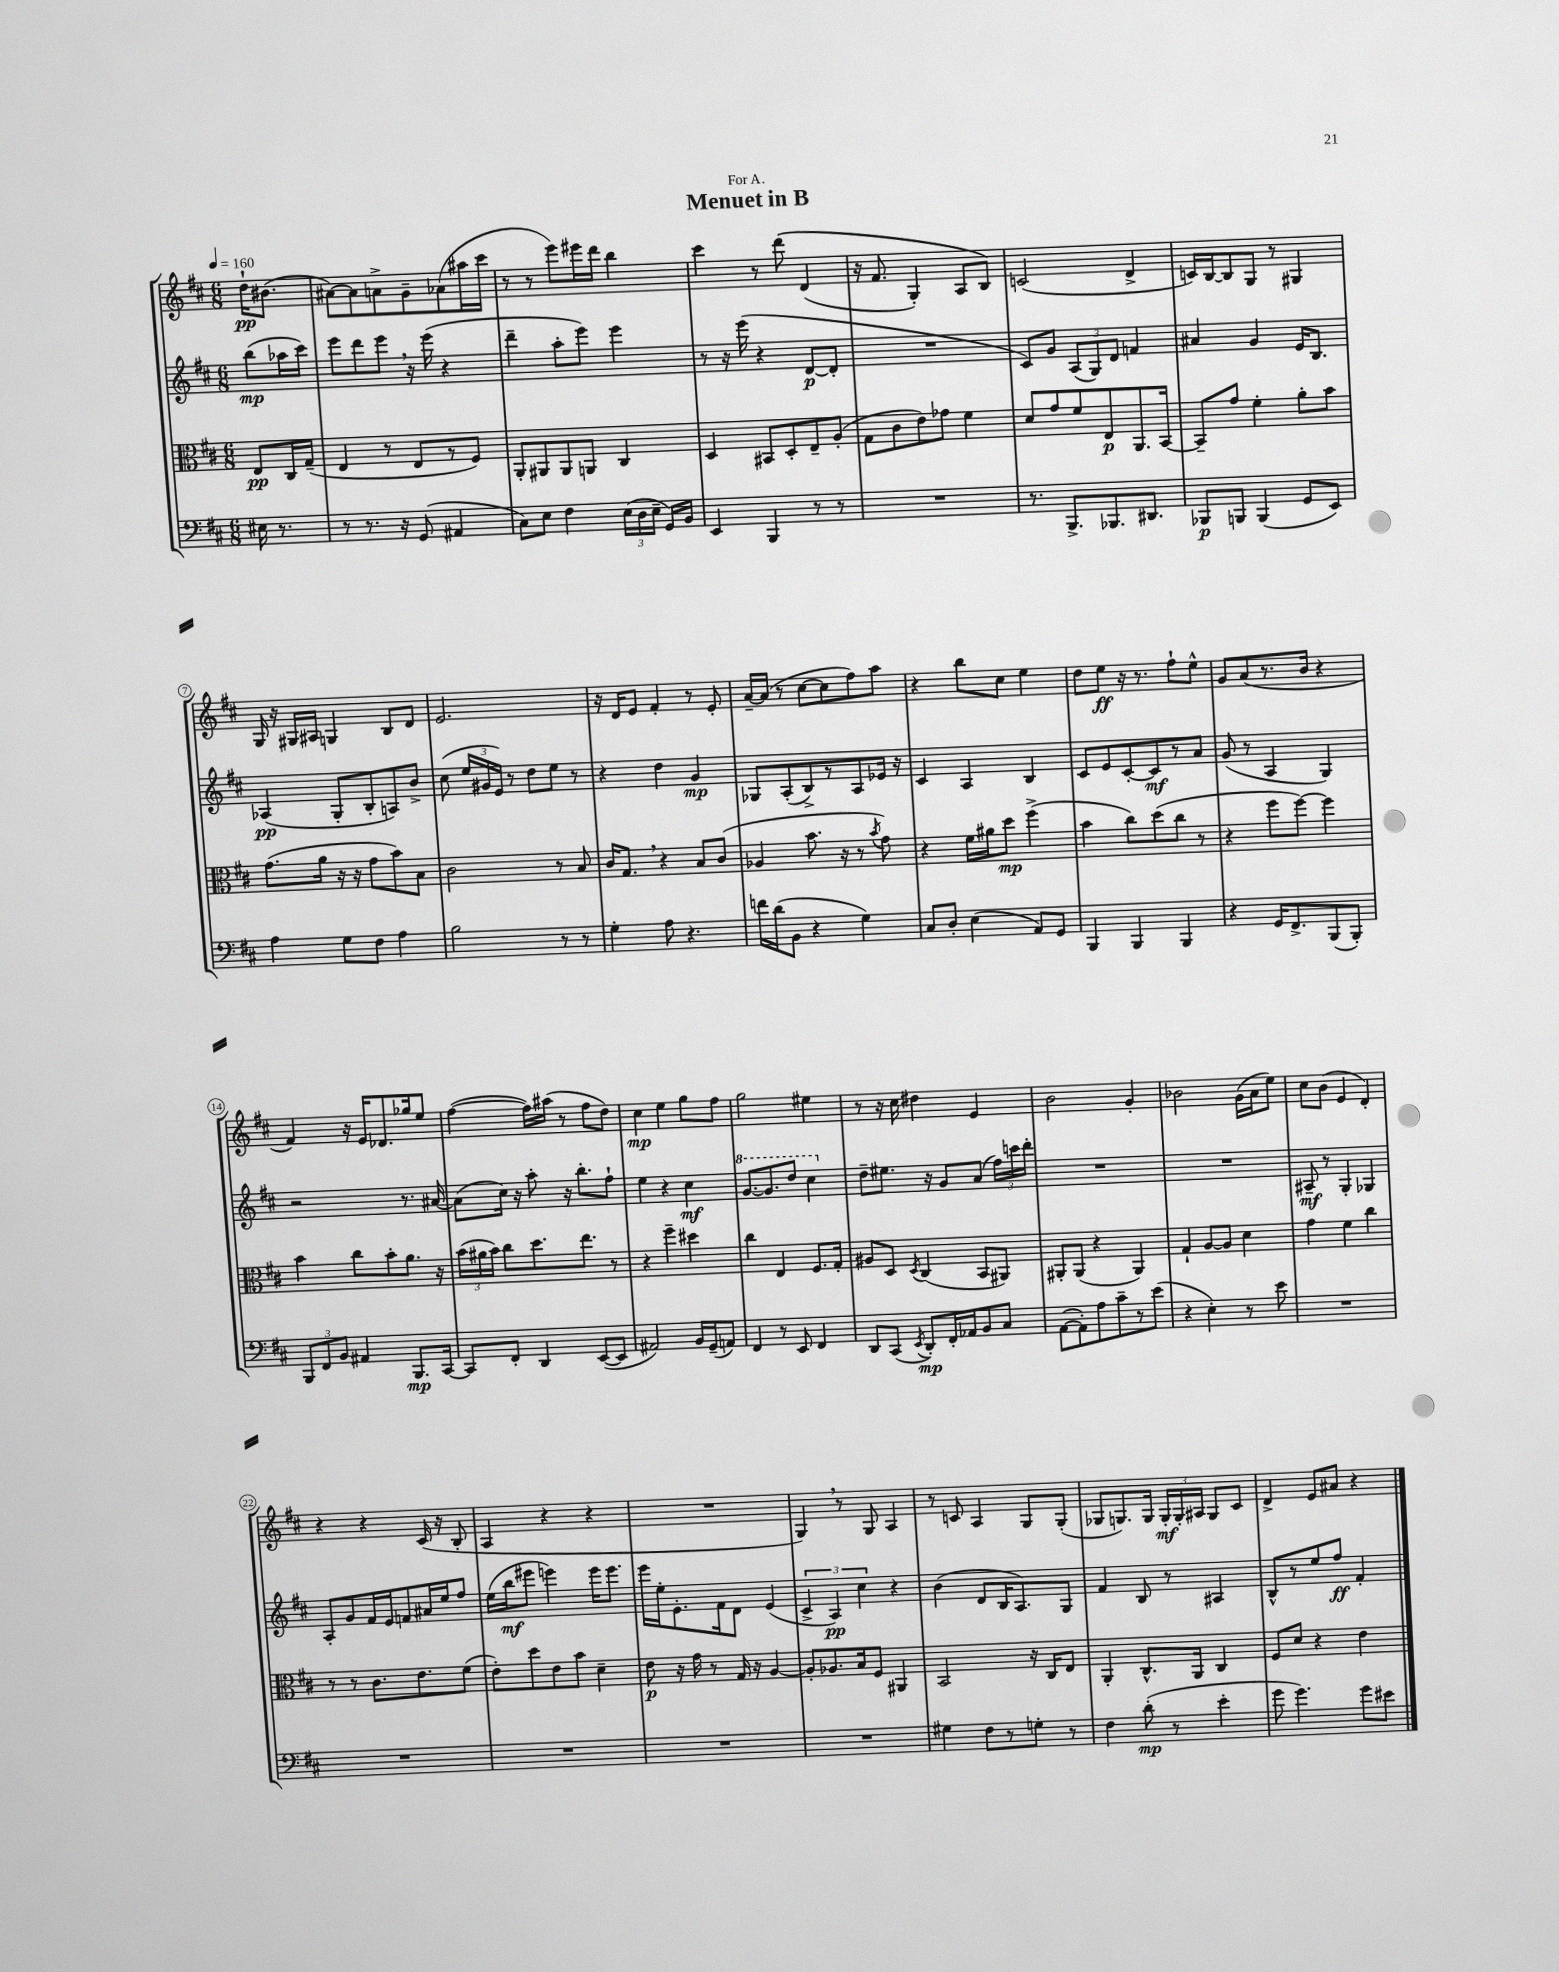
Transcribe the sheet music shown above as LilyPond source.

\header { title = "Menuet in B" dedication = "For A." }
<<
\new StaffGroup <<
\new Staff = "s0" {
    \clef treble \key d \major \numericTimeSignature \time 6/8 \partial 4 \tempo 4 = 160
    \autoBeamOff d''16[-!\pp bis'8.]( |
    ais'8[~) ais'8 a'8-> g'8-- aes'8( ais''16 cis'''16] |
    r8 r8 e'''8[) eis'''16 d'''16] b''4 |
    cis'''4 r8 d'''8\( d'4( |
    r16 fis'8. g4-.) a8[ b8]\) |
    c'2( d'4-> |
    c'16[) b16~ b8 g8] r8 gis4 |
    g16 r16 gis16[ ais16] g4 b8[ d'8] |
    e'2. |
    r16 d'16[ e'8] fis'4-. r8 e'8-. |
    a'16[~-- a'16]( r8 cis''8[~ cis''8 fis''8) a''8] |
    r4 b''8[ cis''8] e''4 |
    d''8[ e''8]\ff r16 r8. fis''8[-! e''8]-^ |
    g'8[ a'8( r8. b'16] r4 |
    fis'4) r16 e'16[ des'8. ges''16 e''8] |
    fis''4~( fis''16[) ais''16]( r8 fis''8[ d''8]) |
    cis''4\mp e''4 g''8[ fis''8] |
    g''2 eis''4 |
    r8 r16 cis''16 dis''4 e'4 |
    b'2 g'4-. |
    bes'2 g'16[( a'16 e''8]) |
    cis''8[ b'8]( e'4 d'4-.) |
    r4 r4 cis'16( r16 b8-. |
    a4 r4 r4 |
    R2. |
    g4) \breathe r8 g8 a4 |
    r8 c'8 a4 g8[ g8]-.( |
    ges8[ g8.) g16] \tuplet 3/2 { g16[-.\mf g16-. ais16] } g8[ cis'8] |
    d'4-> e'8[ ais'8] r4 \bar "|." |
}
\new Staff = "s1" {
    \clef treble \key d \major \numericTimeSignature \time 6/8 \partial 4
    \autoBeamOff b''8[\mp( aes''16 cis'''16]) |
    e'''8[ d'''8 e'''8] \breathe r16 e'''16( r4 |
    d'''4-- a''8[-. e'''8]) e'''4 |
    r8 r16 e'''16( r4 d'8[~\p d'8]-. |
    R2. |
    cis'8[) g'8] \tuplet 3/2 { a8[( g8) d'8] } f'4 |
    ais'4 g'4 e'16[ b8.] |
    aes4\pp( g8[-. b8-. a8) b'8]-> |
    cis''8( \tuplet 3/2 { e''16[ gis'16 e'16]) } r8 d''8[ e''8] r8 |
    r4 d''4 g'4\mp |
    ges8[ a8-.( b8->) r8 a8 ees'16] r16 |
    cis'4 a4 b4 |
    cis'8[ e'8 cis'8~-. cis'8\mf r8 a'8] |
    g'8( r8 a4 g4) |
    r2 r8. ais'16~ |
    ais'8[( cis''16]) r16 a''8-. r16 b''8.[-. fis''8]-! |
    e''4 r4 cis''4\mf |
    \ottava #1 g''8.[~ g''8. d'''8] cis'''4 \ottava #0 |
    d''8[-- eis''8.] r16 g'8[ a'8]( \tuplet 3/2 { fis''16[) c'''16 d'''16]-. } |
    R2. |
    R2. |
    ais8--\mf r8 g4-. ges4 |
    a8[-. g'8 fis'16 e'16 f'8 ais'16 e''16 fis''8] |
    e''16[( b''16\mf eis'''8] e'''4) e'''16[ e'''8.] |
    e'''16[ e''16-. e'8.-. fis'16 d'8] e'4( |
    \tuplet 3/2 { cis'4-> a4\pp) cis''4 } r4 |
    b'4( d'8[ b16 a8.) g8] |
    fis'4 b8 r8 ais4 |
    b8[-^ r8 e''8 fis''8]\ff fis'4-. \bar "|." |
}
\new Staff = "s2" {
    \clef alto \key d \major \numericTimeSignature \time 6/8 \partial 4
    \autoBeamOff e8[\pp cis16 g16]--( |
    e4 r8 e8[ r8 fis8]) |
    a,8[-. ais,8 ais,8 a,8] cis4 |
    d4 bis,8[ d8-. e8-- a8]-.( |
    g8[ cis'8 e'8) ges'8] fis'4 |
    d'8[ g'8 fis'8 e8\p a,8. b,16]~ |
    b,8[-- g'8] fis'4-. a'8[-. b'8] |
    g'8.[( a'16] r16 r16 g'8[ b'8) b8] |
    cis'2 r8 b8 |
    cis'16[ g8.] \breathe r4 b8[ cis'8]( |
    aes4 b'8. r16 r8 \acciaccatura { b'8 } g'8) |
    r4 fis'16[ ais'16 d''8]\mp fis''4->( |
    b'4 cis''8[) d''8( cis''8] r8 |
    r4 fis''8[ fis''8]~) fis''4 |
    b'4 cis''8[ b'8-. a'8.] r16 |
    \tuplet 3/2 { b'16[( ais'16 b'16]) } cis''8[ d''8. e''8.] r8 |
    r4 fis''4-- dis''4 |
    cis''4 e4 fis8.[ g16]-. |
    ais8[ d8] \acciaccatura { d8 } cis4( b,8[ ais,8]) |
    ais,8[-. ais,8]( r4 ais,4) |
    g4-! a8[~ a8] d'4 |
    g'4 fis'4 cis''4 |
    r8 r8 cis'8.[ e'8. fis'8]( |
    e'8[-.) d''8 e'8 b'8] d'4-- |
    e'8\p r16 g'16 r8 g16 r16 a4~ |
    a8[-. aes8. b16 fis8] ais,4 |
    b,2 r16 cis16[ e8] |
    a,4-. cis8.[-^ a,16] cis4 |
    fis8[ d'8] r4 e'4 \bar "|." |
}
\new Staff = "s3" {
    \clef bass \key d \major \numericTimeSignature \time 6/8 \partial 4
    \autoBeamOff eis16 r8. |
    r8 r8. r16 g,8( ais,4 |
    cis8[) e8] fis4 \tuplet 3/2 { e16[( d16 e16]-- } g,16[) b,16] |
    e,4 b,,4 r8 r8 |
    R2. |
    r8. b,,8.[-> bes,,8. dis,8.] |
    bes,,8[\p b,,8] b,,4( g,8[ e,8]) |
    a4 g8[ fis8] a4 |
    b2 r8 r8 |
    g4-. a8 r4. |
    f'16[ d'16( b,8] r4 g4) |
    cis8[ d8]-. e4( a,8[) g,8] |
    b,,4 b,,4 b,,4 |
    r4 g,16[ fis,8.-> b,,8( b,,8]-.) |
    \tuplet 3/2 { b,,8[ fis,8 b,8] } ais,4 b,,8.[\mp cis,16]~ |
    cis,8[ fis,8]-. d,4 e,8[~( e,8] |
    ais,2) b,16[ g,16--( a,8]) |
    fis,4 r8 e,8 fis,4 |
    d,8[ cis,8]( \acciaccatura { e,8 } d,8[-.\mp) fis,16-. aes,16 b,8 cis8] |
    a,8[~( a,8-.) a8 cis'8-- r8 e'8]( |
    r4 e4-.) r8 e'8 |
    R2. |
    R2. |
    R2. |
    R2. |
    R2. |
    gis4 fis8[ r8 g8]-. r8 |
    fis4 d'8-.\mp( r8 e'4-. |
    g'8 g'4.) g'8[ eis'8] \bar "|." |
}
>>
>>
\layout { \context { \Score \override BarNumber.stencil = #(make-stencil-circler 0.1 0.3 ly:text-interface::print) } }
